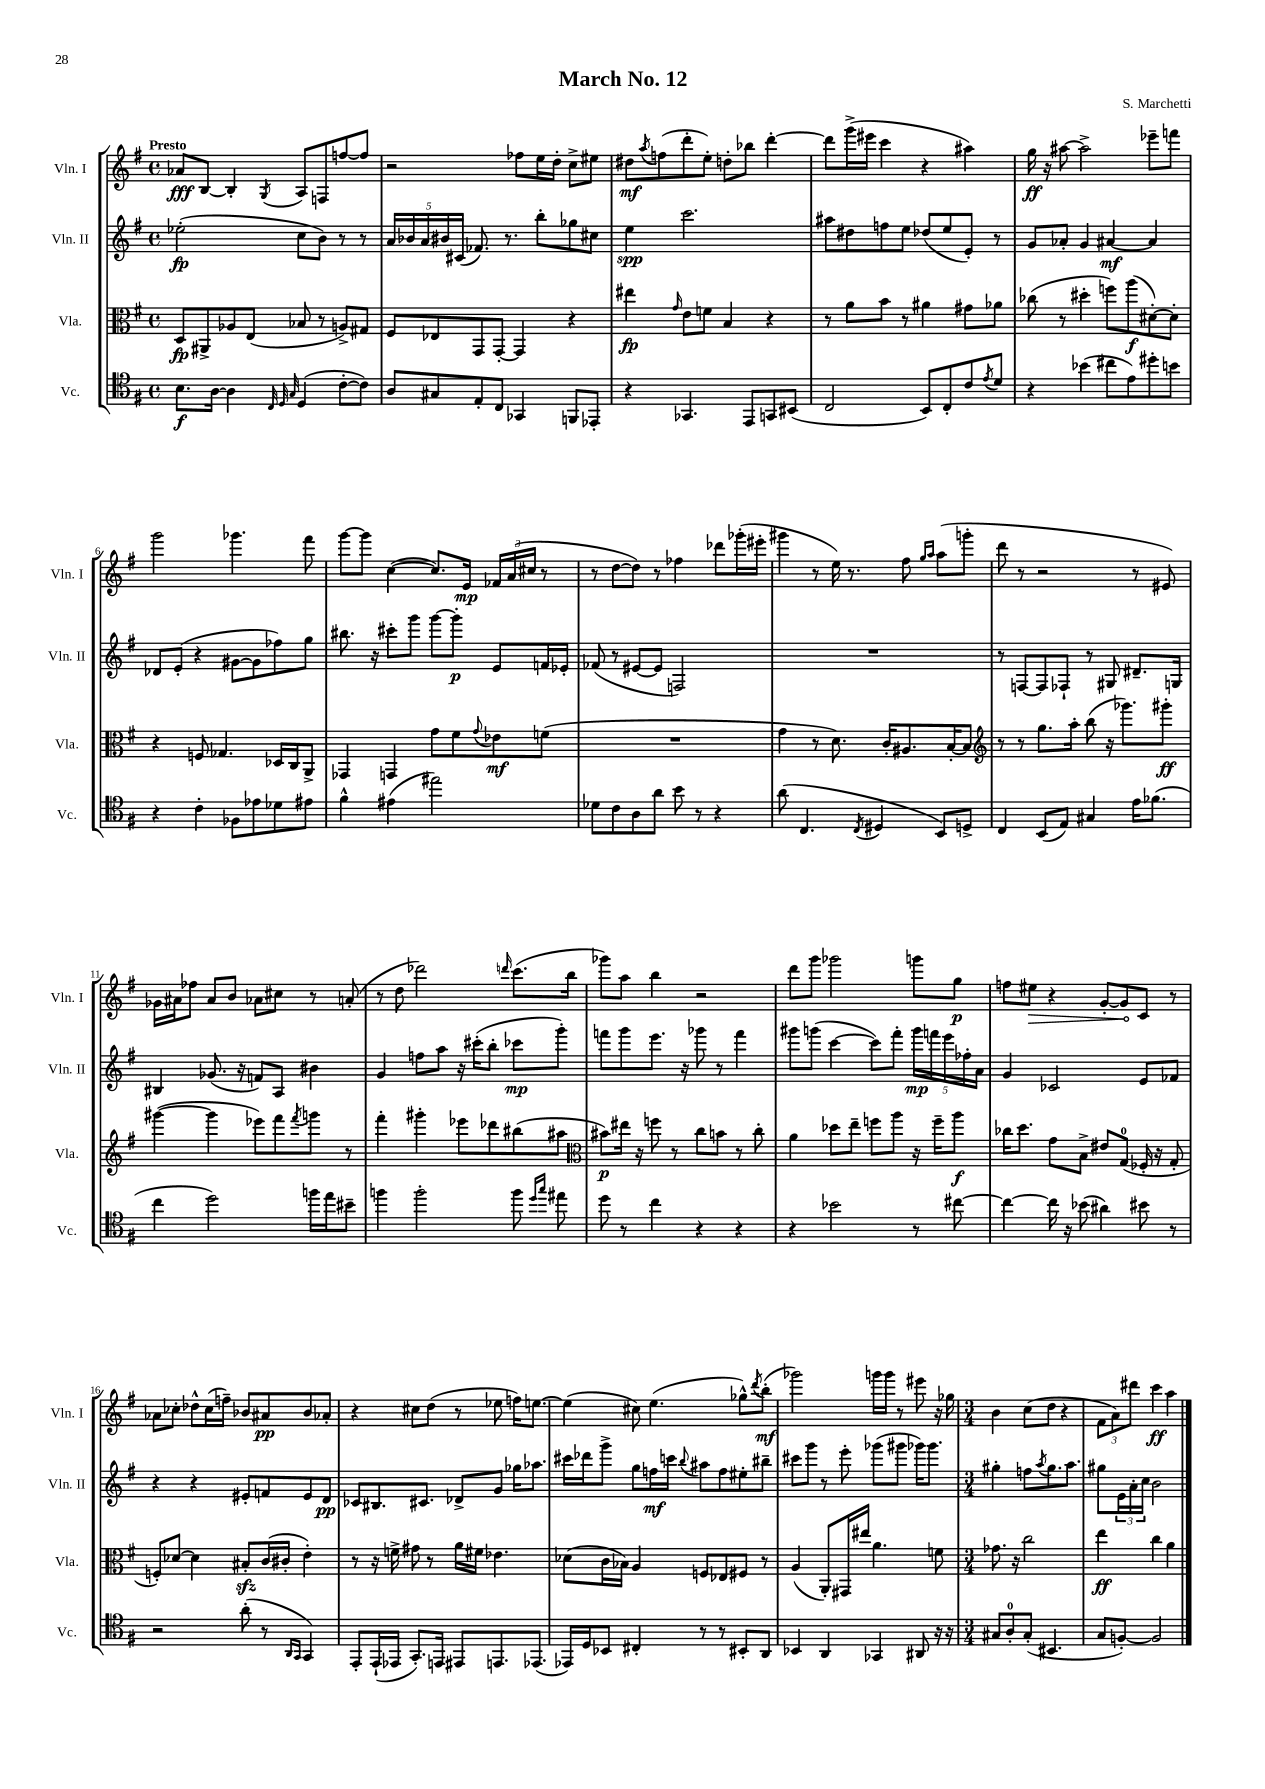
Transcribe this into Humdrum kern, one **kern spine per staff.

**kern	**dynam	**kern	**dynam	**kern	**dynam	**kern	**dynam
*part4	*part4	*part3	*part3	*part2	*part2	*part1	*part1
*staff4	*staff4	*staff3	*staff3	*staff2	*staff2	*staff1	*staff1
*I"Vc.	*	*I"Vla.	*	*I"Vln. II	*	*I"Vln. I	*
*I'Vc.	*	*I'Vla.	*	*I'Vln. II	*	*I'Vln. I	*
*clefC4	*	*clefC3	*	*clefG2	*	*clefG2	*
*k[f#]	*	*k[f#]	*	*k[f#]	*	*k[f#]	*
*M4/4	*	*M4/4	*	*M4/4	*	*M4/4	*
*met(c)	*	*met(c)	*	*met(c)	*	*met(c)	*
=1	=1	=1	=1	=1	=1	=1	=1
!	!	!	!	!	!	!LO:TX:a:B:t=Presto	!
8.B\L	f	8D/L	fp	(2ee-X'\	fp	8a-X/L	fff
.	.	8AA#X^/	.	.	.	[8B/J	.
[16A\Jk	.	.	.	.	.	.	.
4A\]	.	8A-X/	.	.	.	4B'/]	.
.	.	(8E/J	.	.	.	.	.
32qqC/	.	.	.	.	.	.	.
32qqD/	.	.	.	.	.	.	.
32qqG/	.	.	.	.	.	8qG/	.
(4D/	.	8B-X/	.	8cc\L	.	8A/L	.
.	.	8r	.	8b\J)	.	8Fn/	.
[8c'\L	.	8An^/L)	.	8r	.	[8ffn/	.
8c\J])	.	8G#X/J	.	8r	.	8ff/J]	.
=2	=2	=2	=2	=2	=2	=2	=2
8A/L	.	8F#/L	.	20a/LL	.	2r	.
.	.	.	.	20b-X/	.	.	.
.	.	.	.	20a/	.	.	.
8G#X/	.	8E-X/	.	.	.	.	.
.	.	.	.	20b#X/	.	.	.
.	.	.	.	(20c#X/JJ	.	.	.
8E'/	.	8GG/	.	8.f-X/)	.	.	.
8C/J	.	[8GG'/J	.	.	.	.	.
.	.	.	.	8.r	.	.	.
4GG-X/	.	4GG/]	.	.	.	8ff-X\L	.
.	.	.	.	8bb'\L	.	16ee\L	.
.	.	.	.	.	.	16dd'\JJ	.
8FFn/L	.	4r	.	8gg-X\	.	8cc^\L	.
8EE-X'/J	.	.	.	8cc#X\J	.	8ee#X\J	.
=3	=3	=3	=3	=3	=3	=3	=3
4r	.	4ee#X\	fp	4ee\	spp	8dd#X\L	mf
.	.	.	.	.	.	8qaa/	.
.	.	.	.	.	.	(8ffn\	.
.	.	16qqg/	.	.	.	.	.
4.GG-X/	.	8e\L	.	2.ccc\	.	8ddd'\	.
.	.	8fn\J	.	.	.	8ee'\J)	.
.	.	4B/	.	.	.	8ddn'\L	.
8EE/L	.	.	.	.	.	8bb-X\J	.
8GGn/	.	4r	.	.	.	[4ddd'\	.
(8BB#X/J	.	.	.	.	.	.	.
=4	=4	=4	=4	=4	=4	=4	=4
2C/	.	8r	.	8aa#X\L	.	8ddd\L]	.
.	.	8a\L	.	8dd#X\	.	(16ggg^\L	.
.	.	.	.	.	.	16eee#X\JJ	.
.	.	8b\J	.	8ffn\	.	4ccc\	.
.	.	8r	.	8ee\J	.	.	.
8BB/L)	.	4a#X\	.	(8dd-X/L	.	4r	.
8C'/	.	.	.	8ee/	.	.	.
8c/	.	8g#X\L	.	8e'/J)	.	4aa#X\)	.
8qe/	.	.	.	.	.	.	.
8d/J	.	8a-X\J	.	8r	.	.	.
=5	=5	=5	=5	=5	=5	=5	=5
4r	.	(8cc-X\	.	8g/L	.	16gg\	ff
.	.	.	.	.	.	16r	.
.	.	8r	.	8a-X'/J	.	[8aa#X\	.
(4b-X\	.	4dd#X'\	.	4g/	.	2aa#^\]	.
8cc#X\L	.	8ffn\L)	.	[4a#X/	mf	.	.
8e\)	.	(8aa\	f	.	.	.	.
8dd#X'\	.	[8d#X'\)	.	4a#/]	.	8eee-X~\L	.
8bn\J	.	8d#'\J]	.	.	.	8fffn\J	.
!!LO:LB:g=z
=6	=6	=6	=6	=6	=6	=6	=6
4r	.	4r	.	8d-X/L	.	2ggg\	.
.	.	.	.	(8e'/J	.	.	.
4c'\	.	8Fn/	.	4r	.	.	.
.	.	4.G-X/	.	.	.	.	.
8F-X\L	.	.	.	[8g#X\L	.	4.ggg-X\	.
8e-X\	.	.	.	8g#\]	.	.	.
8d-X\	.	16D-X/LL	.	8ff-X\)	.	.	.
.	.	16C/J	.	.	.	.	.
8e#X\J	.	8AA^/J	.	8gg\J	.	8fff#\	.
=7	=7	=7	=7	=7	=7	=7	=7
4f#^^\	.	4GG-X/	.	8.bb#X\	.	[8ggg\L	.
.	.	.	.	.	.	8ggg\J]	.
.	.	.	.	16r	.	.	.
(4e#X\	.	4GGn/	.	8ccc#X'\L	.	([4cc\	.
.	.	.	.	8ggg\J	.	.	.
2ee#X\)	.	8g\L	.	[8ggg\L	.	8.cc/L])	.
.	.	8f#\	.	8ggg'\J]	p	.	.
.	.	.	.	.	.	16e/Jk	mp
.	.	8qqg/	.	.	.	.	.
.	.	8e-X\	mf	8e/L	.	24f-X/LL	.
.	.	.	.	.	.	(24a/	.
.	.	.	.	.	.	24cc#X/JJ	.
.	.	(8fn\J	.	16fn/L	.	8r	.
.	.	.	.	16e-X'/JJ	.	.	.
=8	=8	=8	=8	=8	=8	=8	=8
8d-X\L	.	1r	.	(8f-X/	.	8r	.
8c\	.	.	.	8r	.	[8dd\L	.
8A\	.	.	.	[8e#X/L	.	8dd\J])	.
8a\J	.	.	.	8e#/J]	.	8r	.
8b\	.	.	.	2Fn/)	.	4ff-X\	.
8r	.	.	.	.	.	.	.
4r	.	.	.	.	.	8ddd-X\L	.
.	.	.	.	.	.	(16ggg-X'\L	.
.	.	.	.	.	.	16eee#X'\JJ	.
=9	=9	=9	=9	=9	=9	=9	=9
(8a\	.	4g\	.	1r	.	4ggg#X\	.
4.C/	.	.	.	.	.	.	.
.	.	8r	.	.	.	8r	.
.	.	8.d\)	.	.	.	16ee\)	.
.	.	.	.	.	.	8.r	.
8qC/	.	.	.	.	.	.	.
4D#X/	.	.	.	.	.	.	.
.	.	16c'/KL	.	.	.	.	.
.	.	8.A#X/	.	.	.	8ff#\	.
.	.	.	.	.	.	16qqgg/LL	.
.	.	.	.	.	.	16qqaa/JJ	.
8BB/L)	.	.	.	.	.	(8aa\L	.
.	.	[16B'/K	.	.	.	.	.
8Dn^/J	.	8B/J]	.	.	.	8gggn'\J	.
=10	=10	=10	=10	=10	=10	=10	=10
*	*	*clefG2	*	*	*	*	*
4C/	.	8r	.	8r	.	8ddd\	.
.	.	8r	.	[8Fn/L	.	8r	.
(8BB/L	.	8.gg\L	.	8F/]	.	2r	.
8E/J)	.	.	.	8F-X`/J	.	.	.
.	.	16aa'\Jk	.	.	.	.	.
4G#X/	.	(8bb\	.	8r	.	.	.
.	.	16r	.	8G#X/	.	.	.
.	.	8.ggg-X\L)	.	.	.	.	.
16e\KL	.	.	.	8.d#X~/L	.	8r	.
(8.f-X\J	.	.	.	.	.	.	.
.	.	8ggg#X'\J	ff	.	.	8e#X/)	.
.	.	.	.	16Gn/Jk	.	.	.
!!LO:LB:g=z
=11	=11	=11	=11	=11	=11	=11	=11
4cc\	.	([4ggg#X\	.	4B#X/	.	16g-X\LL	.
.	.	.	.	.	.	16a#X\J	.
.	.	.	.	.	.	8ff-X\J	.
2dd\)	.	4ggg#\]	.	(8.g-X/	.	8a#/L	.
.	.	.	.	.	.	8b/J	.
.	.	.	.	16r	.	.	.
.	.	8eee-X\L)	.	8fn/L)	.	8a-X\L	.
.	.	8fff#\	.	8A/J	.	8cc#X\J	.
.	.	8qfff#/	.	.	.	.	.
16ffn\LL	.	8gggn\J	.	4b#X\	.	8r	.
16ee\J	.	.	.	.	.	.	.
8b#X~\J	.	8r	.	.	.	(8an'/	.
=12	=12	=12	=12	=12	=12	=12	=12
4ffn\	.	4fff#'\	.	4g/	.	8r	.
.	.	.	.	.	.	8dd\	.
2ff'\	.	4ggg#X'\	.	8ffn\L	.	2ddd-X\)	.
.	.	.	.	8aa\J	.	.	.
.	.	8eee-X\L	.	16r	.	.	.
.	.	.	.	(16ccc#X'\KL	.	.	.
.	.	8ddd-X\	.	8bb'\J	.	.	.
.	.	.	.	.	.	16qqdddn/	.
8ff\	.	(8bb#X\	.	8ccc-X\L	mp	(8.ccc\L	.
16qqdd/LL	.	.	.	.	.	.	.
16qqgg/JJ	.	.	.	.	.	.	.
8ee#X\	.	8aa#X\J	.	8ggg'\J)	.	.	.
.	.	.	.	.	.	16bb\Jk	.
=13	=13	=13	=13	=13	=13	=13	=13
*	*	*clefC3	*	*	*	*	*
8dd\	.	8b#X\L)	p	8fffn\L	.	8ggg-X\L)	.
8r	.	16ee#X\Jk	.	8ggg\	.	8aa\J	.
.	.	16r	.	.	.	.	.
4cc\	.	8ffn\	.	8.eee\J	.	4bb\	.
.	.	8r	.	.	.	.	.
.	.	.	.	16r	.	.	.
4r	.	8cc\L	.	8ggg-X\	.	2r	.
.	.	8bn\J	.	8r	.	.	.
4r	.	8r	.	4fff\	.	.	.
.	.	8cc'\	.	.	.	.	.
=14	=14	=14	=14	=14	=14	=14	=14
4r	.	4a\	.	8ggg#X\L	.	8ddd\L	.
.	.	.	.	(8gggn\J	.	8ggg\J	.
2b-X\	.	8dd-X\L	.	[4ccc\	.	2ggg-X\	.
.	.	8ee~\J	.	.	.	.	.
.	.	8ffn\L	.	8ccc\L])	.	.	.
.	.	8aa\J	.	8fff#'\J	.	.	.
8r	.	16r	.	20ggg\LL	mp	8gggn\L	.
.	.	.	.	20fffn\	.	.	.
.	.	16ff~\KL	.	.	.	.	.
.	.	.	.	20eee\	.	.	.
[8cc#X\	.	8aa\J	f	.	.	8gg\J	p
.	.	.	.	20ff-X'\	.	.	.
.	.	.	.	20a\JJ	.	.	.
=15	=15	=15	=15	=15	=15	=15	=15
4cc#\_	.	16cc-X\KL	.	4g/	.	8ffn\L	.
.	.	8.dd\J	.	.	.	.	.
!	!	!	!	!	!	!	!LO:HP:b
.	.	.	.	.	.	8ee#X\J	>
16cc#\]	.	8g\L	.	2c-X/	.	4r	.
16r	.	.	.	.	.	.	.
(8b-X\	.	8B^\J	.	.	.	.	.
4a#X\)	.	8e#X/L	.	.	.	[8g'/L	.
.	.	(8G/J	.	.	.	8g/]	.
8b#X\	.	16F-X'/	.	8e/L	.	8c/J	]
.	.	16r	.	.	.	.	.
8r	.	8G'/	.	8f-X/J	.	8r	.
!!LO:LB:g=z
=16	=16	=16	=16	=16	=16	=16	=16
2r	.	8Fn'/L)	.	4r	.	8a-X\L	.
.	.	[8d-X/J	.	.	.	8cc-X'\J	.
.	.	4d-\]	.	4r	.	8dd-X^^\L	.
.	.	.	.	.	.	(16cc-\L	.
.	.	.	.	.	.	16ffn~\JJ)	.
(8a'\	.	8B#Xzz'/L	.	8e#X'/L	.	8b-X/L	.
8r	.	(16c/L	.	8fn/	.	8a#X/	pp
.	.	16c#X'/JJ	.	.	.	.	.
16qqAA/LL	.	.	.	.	.	.	.
16qqGG/JJ	.	.	.	.	.	.	.
4GG/)	.	4e'\)	.	8e#/	.	8b-/	.
.	.	.	.	8d/J	pp	8a-X'/J	.
=17	=17	=17	=17	=17	=17	=17	=17
8EE'/L	.	8r	.	8c-X/L	.	4r	.
(16EE`/L	.	16r	.	8.B#X/	.	.	.
16EE-X/JJ	.	16fn^\	.	.	.	.	.
8.GG'/L)	.	8g#X\	.	.	.	8cc#X\L	.
.	.	.	.	8.c#X/J	.	.	.
.	.	8r	.	.	.	(8dd\J	.
16EEn/Jk	.	.	.	.	.	.	.
8EE#X/L	.	16a\LL	.	8d-X^/L	.	8r	.
.	.	16f#X\JJ	.	.	.	.	.
8.EEn/	.	4.e-X\	.	8g/J	.	8ee-X\	.
.	.	.	.	16gg-X\KL	.	16ffn\KL)	.
(8.EE-X/J	.	.	.	8.aa-X\J	.	[8.een\J	.
=18	=18	=18	=18	=18	=18	=18	=18
16EE-X/LL)	.	(8d-X\L	.	16ccc#X\LL	.	(4ee\]	.
16D/J	.	.	.	16ddd-X\J	.	.	.
8BB-X/J	.	16c\L	.	8ggg^\J	.	.	.
.	.	16B-X\JJ)	.	.	.	.	.
4C#X'/	.	4A/	.	8gg\L	.	8cc#X\)	.
.	.	.	.	16ffn\L	mf	(4.ee\	.
.	.	.	.	16cccn\JJ	.	.	.
.	.	.	.	8qqbb/	.	.	.
8r	.	8Fn/L	.	8aa#X\L	.	.	.
8r	.	8E-X/	.	8ff\	.	.	.
8BB#X'/L	.	8F#X/J	.	8ee#X'\	.	8gg-X^^\L)	.
.	.	.	.	.	.	8qddd/	.
8AA/J	.	8r	.	8bb#X~\J	.	(8bb'\J	mf
=19	=19	=19	=19	=19	=19	=19	=19
4BB-X/	.	(4A/	.	8ccc#X\L	.	2ggg-X\)	.
.	.	.	.	8ggg\J	.	.	.
4AA/	.	8AA'/L)	.	8r	.	.	.
.	.	16GG#X/L	.	8eee'\	.	.	.
.	.	16ee#X/JJ	.	.	.	.	.
4GG-X/	.	4.a\	.	(8ggg-X\L	.	16gggn\LL	.
.	.	.	.	.	.	16ggg\JJ	.
.	.	.	.	8ggg#X\J	.	8r	.
8AA#X/	.	.	.	16ggg-X\KL)	.	8eee#X\	.
.	.	.	.	8.ggg-\J	.	.	.
16r	.	8fn\	.	.	.	16r	.
16r	.	.	.	.	.	16gg-X\	.
=20	=20	=20	=20	=20	=20	=20	=20
*M3/4	*	*M3/4	*	*M3/4	*	*M3/4	*
8G#X/L	.	8.g-X\	.	4gg#X'\	.	4b\	.
8A'/	.	.	.	.	.	.	.
.	.	16r	.	.	.	.	.
(8G#'/J	.	2cc\	.	8ffn\L	.	(8cc\L	.
.	.	.	.	8qaa/	.	.	.
4.BB#X/	.	.	.	8.gg#\	.	8dd\J	.
.	.	.	.	.	.	4r	.
.	.	.	.	8.aa\J	.	.	.
=21	=21	=21	=21	=21	=21	=21	=21
8G/L	.	4ee\	ff	8gg#X\L	.	12f#\L	.
.	.	.	.	.	.	12a\)	.
[8Fn'/J)	.	.	.	24e\L	.	.	.
.	.	.	.	24a'\	.	12ddd#X\J	.
.	.	.	.	24cc\JJ	.	.	.
2F/]	.	4cc\	.	2b\	.	4ccc\	ff
.	.	4a\	.	.	.	4aa\	.
==	==	==	==	==	==	==	==
*-	*-	*-	*-	*-	*-	*-	*-
